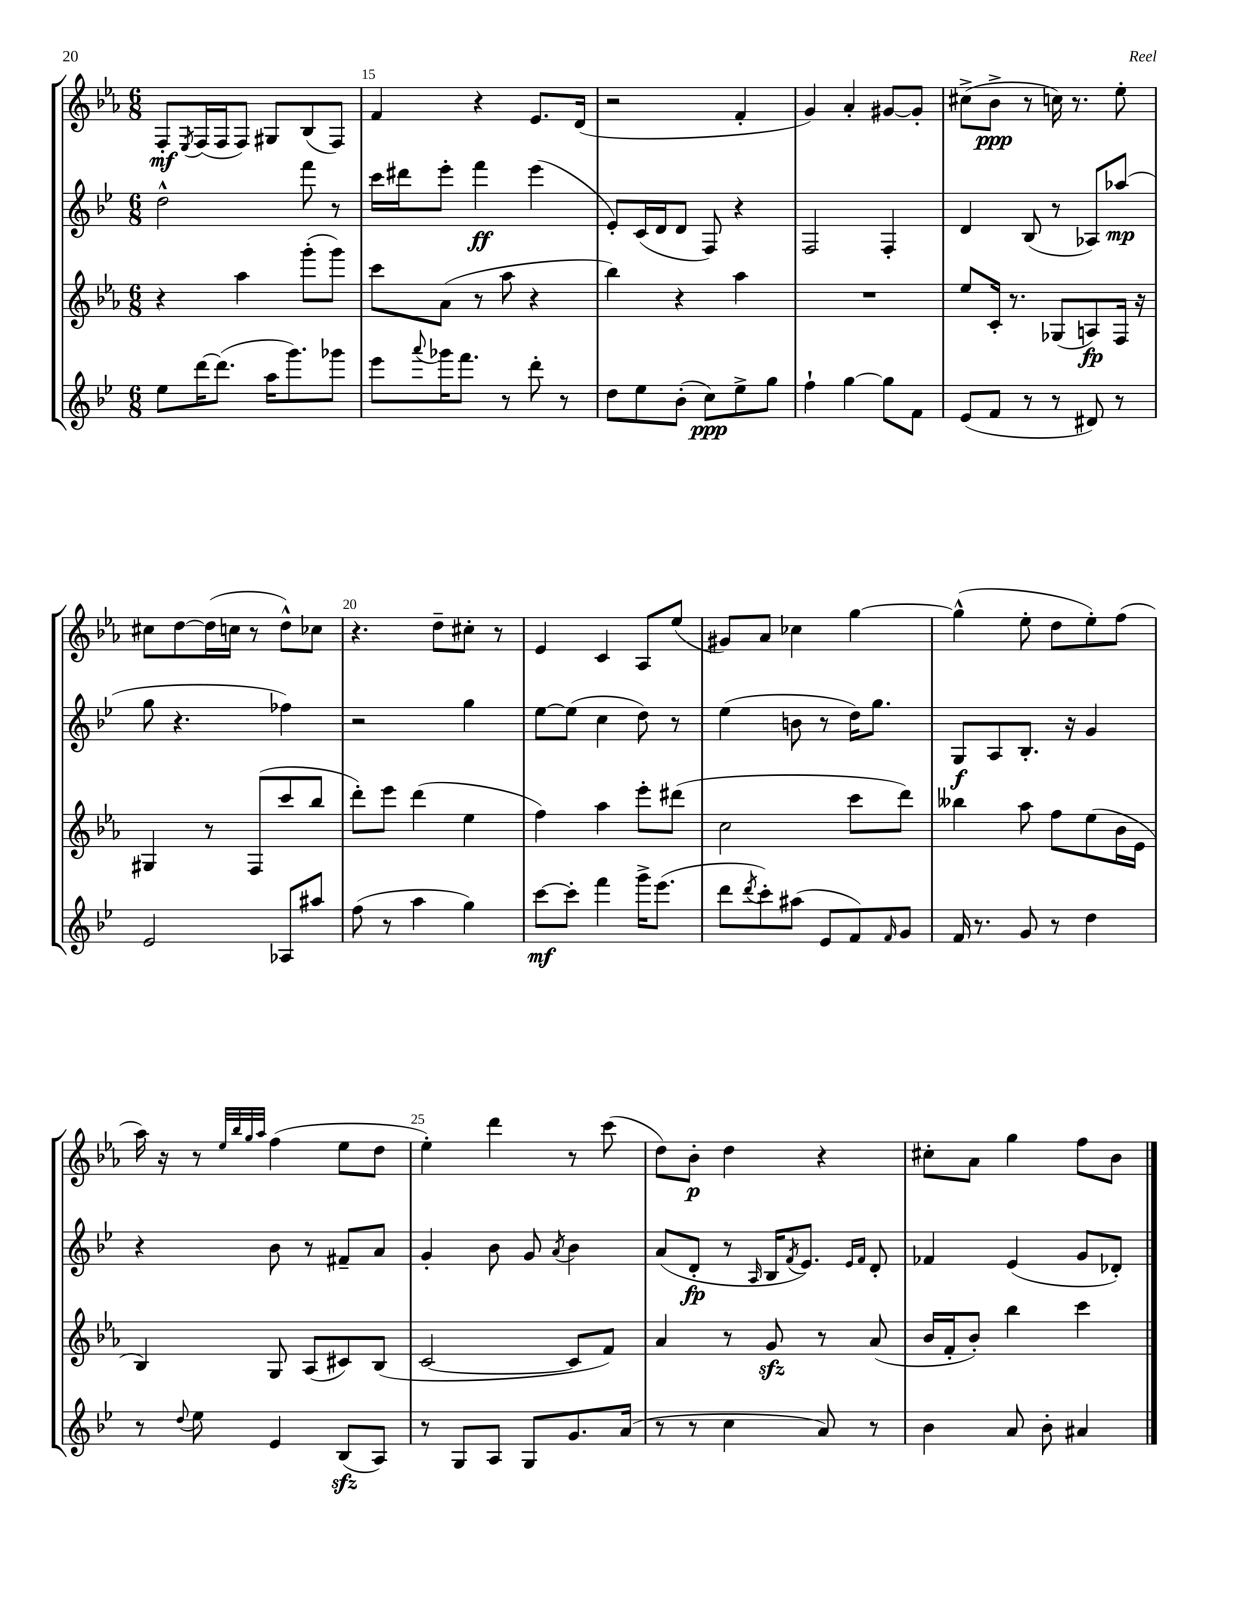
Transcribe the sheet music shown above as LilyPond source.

<<
\new StaffGroup <<
\new Staff = "s0" {
    \clef treble \key ees \major \numericTimeSignature \time 6/8
    f8-.\mf \acciaccatura { ees8 } f16( f16 f8) gis8 bes8( f8) |
    f'4 r4 ees'8. d'16( |
    r2 f'4-. |
    g'4) aes'4-. gis'8~ gis'8-. |
    cis''8->( bes'8->\ppp r8 c''16) r8. ees''8-. |
    cis''8 d''8~ d''16( c''16 r8 d''8-^) ces''8 |
    r4. d''8-- cis''8-. r8 |
    ees'4 c'4 aes8 ees''8( |
    gis'8) aes'8 ces''4 g''4~ |
    g''4-^( ees''8-. d''8 ees''8-.) f''8( |
    aes''16) r16 r8 \grace { ees''32 bes''32 g''32 aes''32 } f''4( ees''8 d''8 |
    ees''4-.) d'''4 r8 c'''8( |
    d''8) bes'8-.\p d''4 r4 |
    cis''8-. aes'8 g''4 f''8 bes'8 \bar "|." |
}
\new Staff = "s1" {
    \clef treble \key bes \major \numericTimeSignature \time 6/8
    d''2-^ f'''8 r8 |
    c'''16 dis'''16 ees'''8-. f'''4\ff ees'''4( |
    ees'8-.) c'16( d'16 d'8 f8) r4 |
    f2 f4-. |
    d'4 bes8( r8 aes8) aes''8\mp( |
    g''8 r4. fes''4) |
    r2 g''4 |
    ees''8~ ees''8( c''4 d''8) r8 |
    ees''4( b'8 r8 d''16) g''8. |
    g8\f a8 bes8.-. r16 g'4 |
    r4 bes'8 r8 fis'8-- a'8 |
    g'4-. bes'8 g'8 \acciaccatura { a'8 } bes'4 |
    a'8( d'8-.\fp r8 \grace { a16 } bes16 \acciaccatura { f'8 } ees'8.) \grace { ees'16 f'16 } d'8-. |
    fes'4 ees'4( g'8 des'8-.) \bar "|." |
}
\new Staff = "s2" {
    \clef treble \key ees \major \numericTimeSignature \time 6/8
    r4 aes''4 g'''8-.( g'''8) |
    c'''8 aes'8( r8 aes''8 r4 |
    bes''4) r4 aes''4 |
    R2. |
    ees''8 c'16-. r8. ges8( a8\fp) f16 r16 |
    gis4 r8 f8( c'''8 bes''8 |
    d'''8-.) ees'''8 d'''4( ees''4 |
    f''4) aes''4 ees'''8-. dis'''8( |
    c''2 c'''8 d'''8) |
    beses''4 aes''8 f''8 ees''8( bes'16 ees'16 |
    bes4) g8 aes8( cis'8) bes8( |
    c'2~ c'8 f'8) |
    aes'4 r8 g'8\sfz r8 aes'8( |
    bes'16 f'16-. bes'8-.) bes''4 c'''4 \bar "|." |
}
\new Staff = "s3" {
    \clef treble \key bes \major \numericTimeSignature \time 6/8
    ees''8 d'''16~ d'''8.( a''16 g'''8.) ges'''8 |
    ees'''8 \appoggiatura { a'''8 } ges'''16 f'''8. r8 d'''8-. r8 |
    d''8 ees''8 bes'8-.( c''8\ppp) ees''8-> g''8 |
    f''4-! g''4~ g''8 f'8 |
    ees'8( f'8 r8 r8 dis'8) r8 |
    ees'2 aes8 ais''8 |
    f''8( r8 a''4 g''4) |
    c'''8~\mf c'''8-. f'''4 g'''16-> ees'''8.( |
    d'''8 \acciaccatura { d'''8 } c'''8-.) ais''8( ees'8 f'8) \grace { f'16 } g'8 |
    f'16 r8. g'8 r8 d''4 |
    r8 \appoggiatura { d''8 } ees''8 ees'4 bes8\sfz( a8) |
    r8 g8 a8 g8 g'8. a'16( |
    r8 r8 c''4 a'8) r8 |
    bes'4 a'8 bes'8-. ais'4 \bar "|." |
}
>>
>>
\layout { \context { \Score currentBarNumber = #14 \override BarNumber.break-visibility = ##(#f #t #t) barNumberVisibility = #(every-nth-bar-number-visible 5) } }
